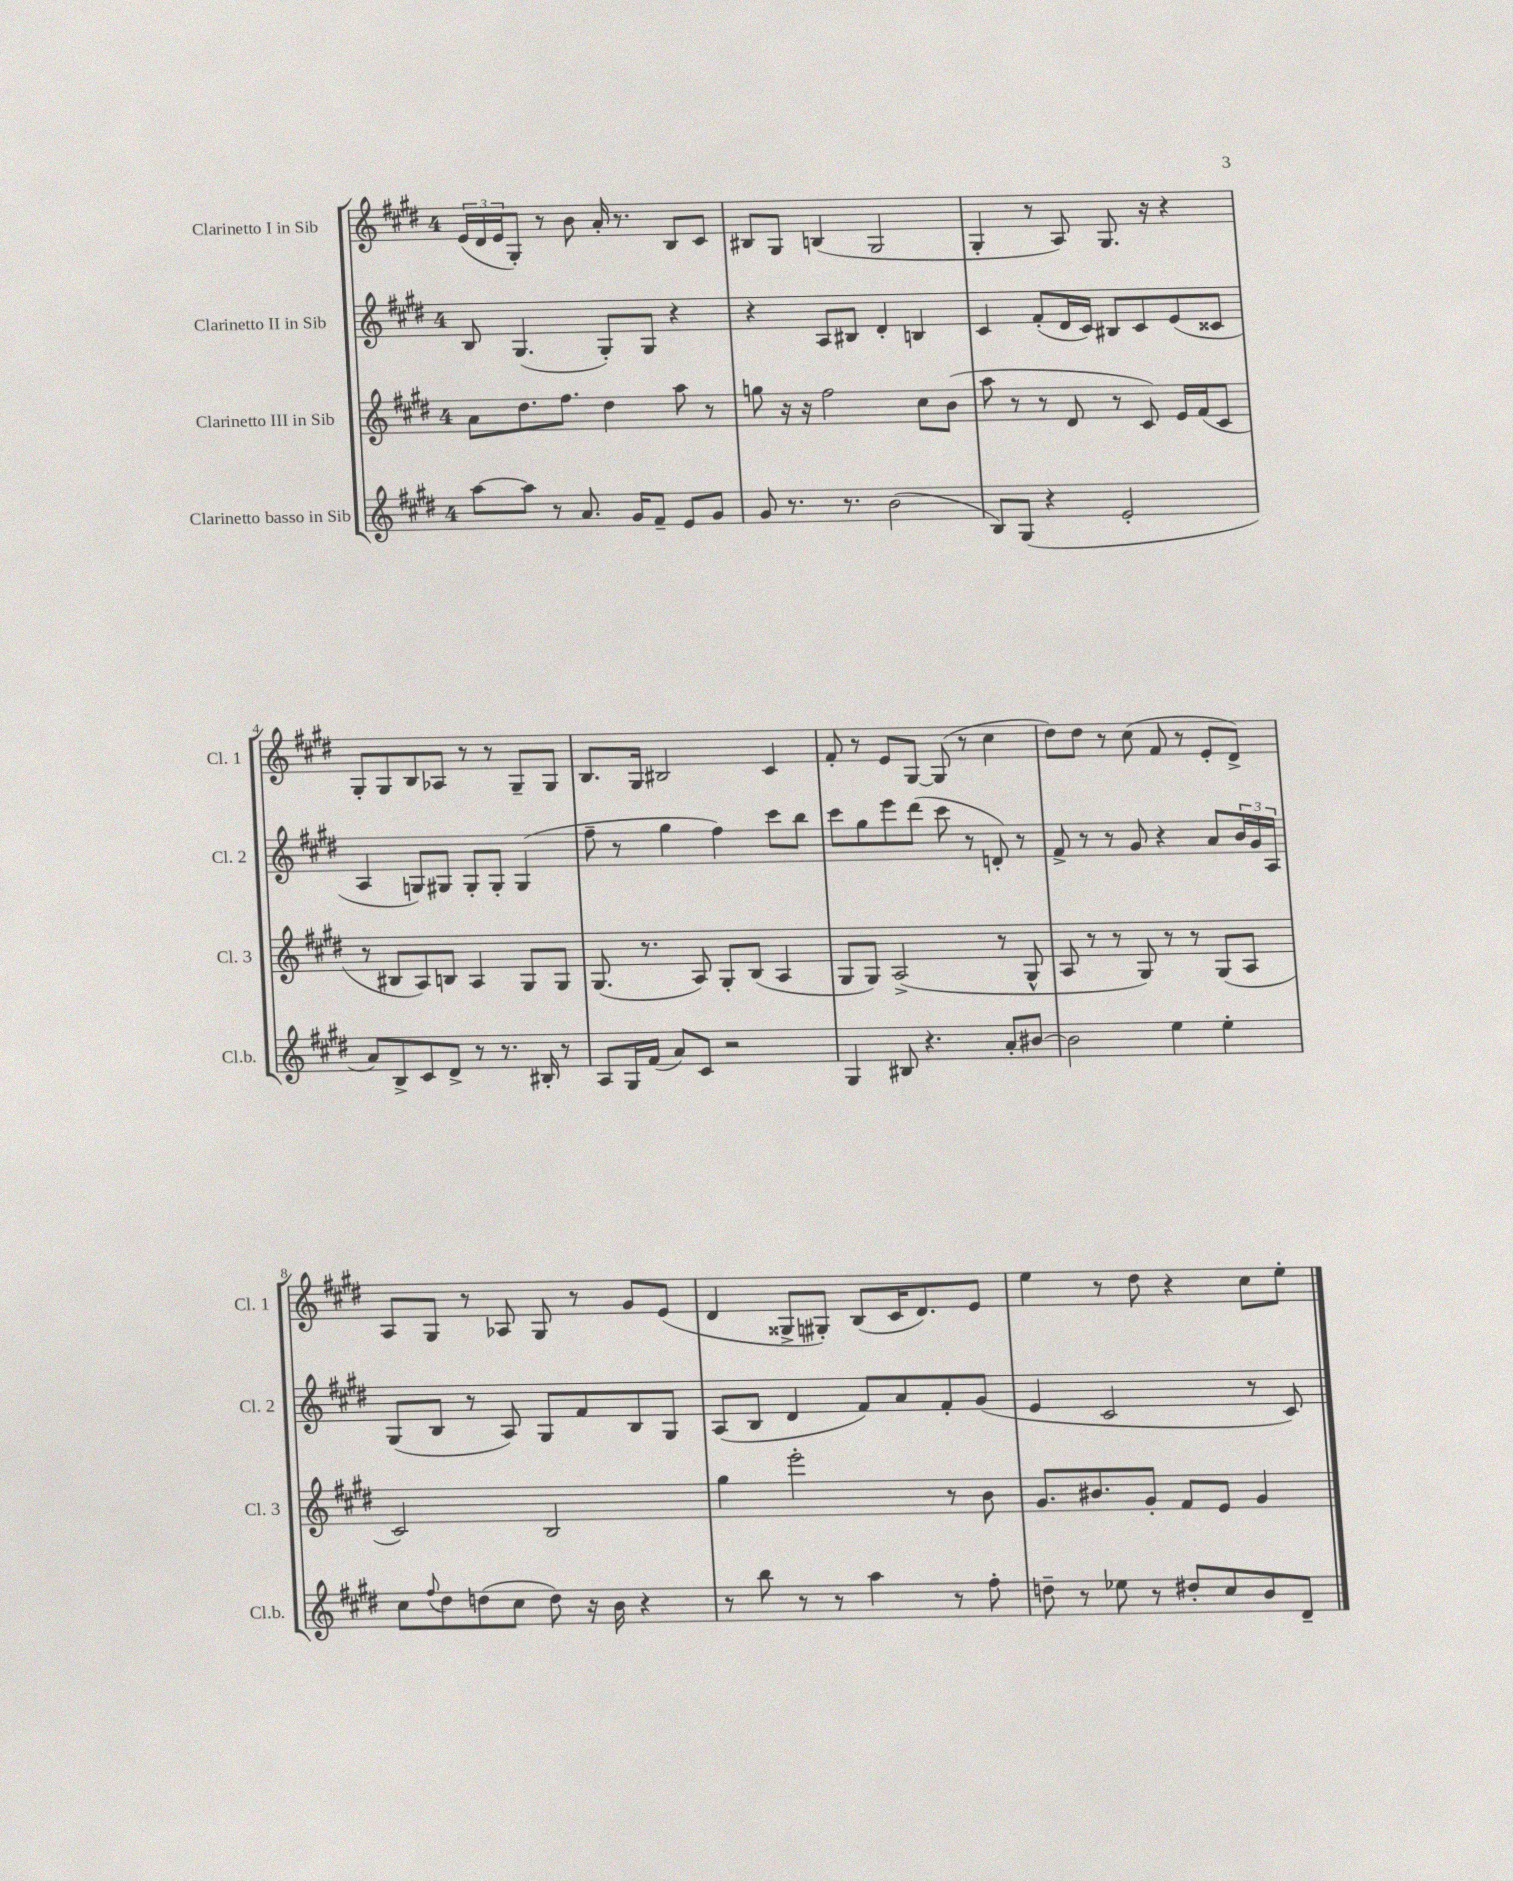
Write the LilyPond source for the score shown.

<<
\new StaffGroup <<
\new Staff = "s0" \with { instrumentName = "Clarinetto I in Sib" shortInstrumentName = "Cl. 1" } {
    \clef treble \key e \major \once \override Staff.TimeSignature.style = #'single-digit \time 4/4
    \tuplet 3/2 { e'16( dis'16 e'16 } gis8-.) r8 b'8 a'16-. r8. b8 cis'8 |
    bis8 gis8 b4( gis2 |
    gis4-. r8 a8) gis8. r16 r4 |
    gis8-. gis8 b8 aes8 r8 r8 gis8-- gis8 |
    b8. gis16 bis2 cis'4 |
    fis'8-. r8 e'8 gis8~ gis8( r8 cis''4 |
    dis''8) dis''8 r8 cis''8( fis'8 r8 e'8-. dis'8->) |
    a8 gis8 r8 aes8 gis8 r8 gis'8 e'8( |
    dis'4 gisis8-> gis8-.) b8( cis'16 dis'8.) e'8 |
    e''4 r8 dis''8 r4 cis''8 e''8-. \bar "|." |
}
\new Staff = "s1" \with { instrumentName = "Clarinetto II in Sib" shortInstrumentName = "Cl. 2" } {
    \clef treble \key e \major \once \override Staff.TimeSignature.style = #'single-digit \time 4/4
    b8 gis4.( gis8-.) gis8 r4 |
    r4 a8 bis8 dis'4-. b4 |
    cis'4 fis'8-.( dis'16 cis'16) bis8 cis'8 e'8( cisis'8 |
    a4 g8) gis8 gis8-. gis8-. gis4( |
    fis''8-- r8 gis''4 fis''4) cis'''8 b''8 |
    cis'''8 gis''8 e'''8 dis'''8( cis'''8 r8 d'8-.) r8 |
    fis'8-> r8 r8 gis'8 r4 a'8 \tuplet 3/2 { b'16 gis'16 a16 } |
    gis8( b8 r8 a8) gis8 fis'8 b8 gis8 |
    a8( b8 dis'4 fis'8) a'8 fis'8-. gis'8( |
    e'4 cis'2 r8 cis'8) \bar "|." |
}
\new Staff = "s2" \with { instrumentName = "Clarinetto III in Sib" shortInstrumentName = "Cl. 3" } {
    \clef treble \key e \major \once \override Staff.TimeSignature.style = #'single-digit \time 4/4
    a'8 dis''8. fis''8. dis''4 a''8 r8 |
    g''8 r16 r16 fis''2 cis''8 b'8( |
    a''8 r8 r8 dis'8 r8 cis'8) e'16 fis'16( cis'8 |
    r8 bis8 a8) b8 a4 gis8 gis8 |
    gis8.( r8. a8) gis8-. b8( a4 |
    gis8 gis8) a2->( r8 gis8-^ |
    a8 r8 r8 gis8) r8 r8 gis8( a8 |
    cis'2) b2 |
    gis''4 e'''2-. r8 b'8 |
    gis'8. bis'8. gis'8-. fis'8 e'8 gis'4 \bar "|." |
}
\new Staff = "s3" \with { instrumentName = "Clarinetto basso in Sib" shortInstrumentName = "Cl.b." } {
    \clef treble \key e \major \once \override Staff.TimeSignature.style = #'single-digit \time 4/4
    a''8~ a''8 r8 a'8. gis'16 fis'8-- e'8 gis'8 |
    gis'8 r8. r8. b'2( |
    b8) gis8( r4 e'2-. |
    a'8) b8-> cis'8 dis'8-> r8 r8. bis16-. r8 |
    a8 gis16 fis'16( a'8) cis'8 r2 |
    gis4 bis8 r4. a'8-. bis'8~ |
    bis'2 e''4 e''4-. |
    cis''8 \appoggiatura { fis''8 } dis''8 d''8( cis''8 d''8) r16 b'16 r4 |
    r8 b''8 r8 r8 a''4 r8 fis''8-. |
    d''8-- r8 ees''8 r8 dis''8-. cis''8 b'8 dis'8-- \bar "|." |
}
>>
>>
